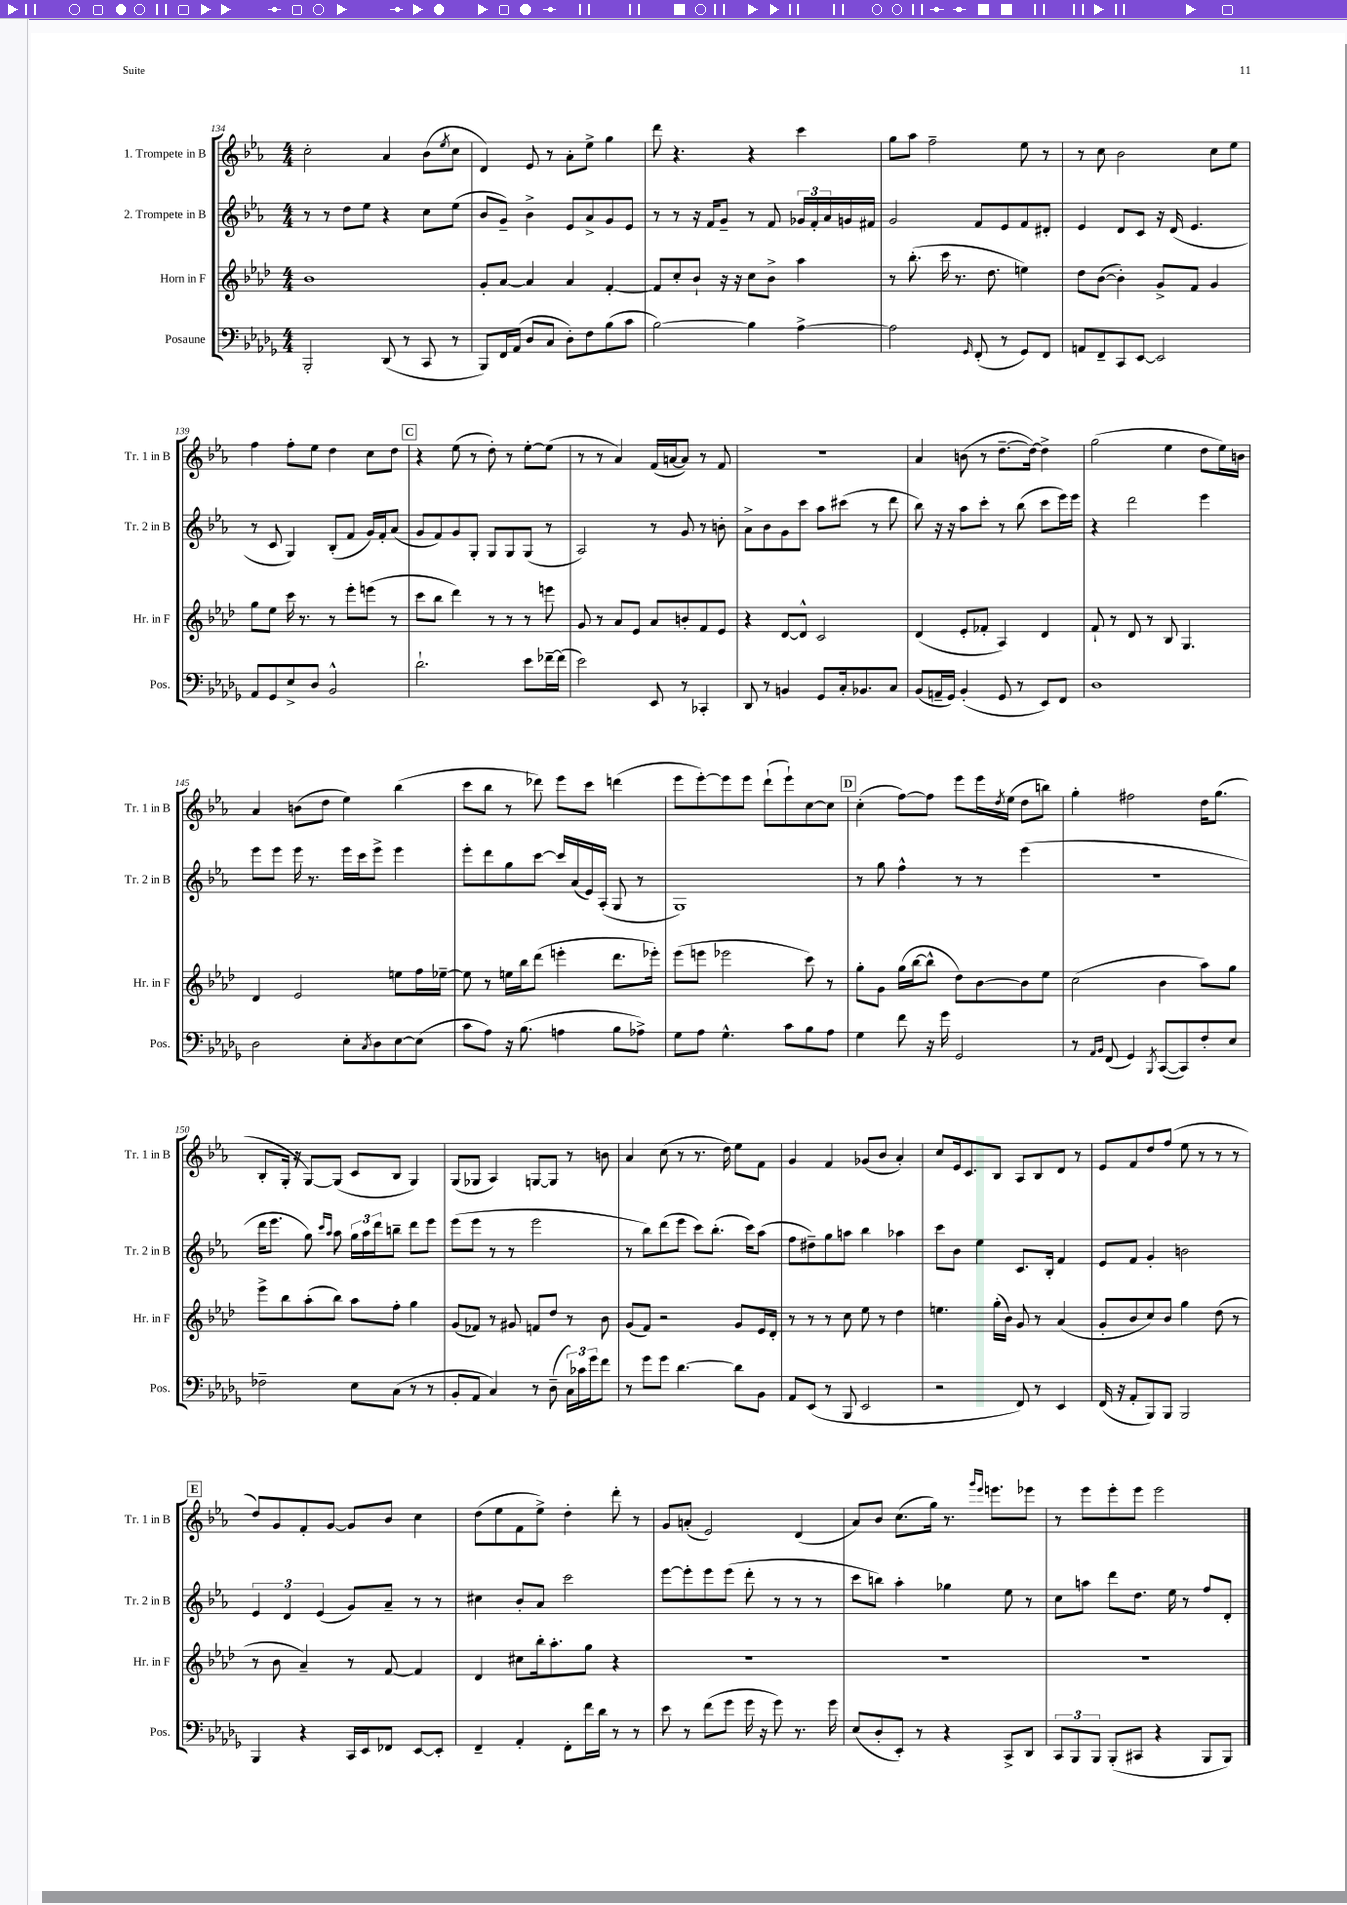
<<
\new StaffGroup <<
\new Staff = "s0" \with { instrumentName = "1. Trompete in B" shortInstrumentName = "Tr. 1 in B" } {
    \clef treble \key ees \major \numericTimeSignature \time 4/4
    c''2-. aes'4 bes'8( \acciaccatura { ees''8 } c''8 |
    d'4) ees'8 r8 aes'8-. ees''8-> g''4 |
    d'''8 r4. r4 c'''4 |
    g''8 aes''8 f''2-- ees''8 r8 |
    r8 c''8 bes'2 c''8 ees''8 |
    f''4 f''8-. ees''8 d''4 c''8 d''8 |
    \mark \markup { \box "C" } r4 ees''8( r8 d''8-.) r8 ees''8~-. ees''8( |
    r8 r8 aes'4) f'16( a'16~ a'8) r8 f'8 |
    R1 |
    aes'4 b'8( r8 d''8.~-- d''16~) d''4-> |
    g''2( ees''4 d''8 ees''16) b'16 |
    aes'4 b'8( d''8 ees''4) bes''4( |
    c'''8 bes''8 r8 des'''8) ees'''8 c'''8 d'''4( |
    ees'''8 ees'''8~-.) ees'''8 ees'''8 d'''8-!( ees'''8-!) c''8~ c''8 |
    \mark \markup { \box "D" } c''4-.( f''8~) f''8 ees'''8 ees'''16 \acciaccatura { d''8 } ees''16( d''8 b''8) |
    g''4-. fis''2 d''16 g''8.( |
    bes8-. g16-. r16 g8~) g8( c'8 bes8 g4) |
    g8( ges8 aes4) g8~ g8 r8 b'8 |
    aes'4 c''8( r8 r8. d''16) ees''8 f'8 |
    g'4 f'4 ges'8( bes'8 aes'4-.) |
    c''8 ees'16 c'8. bes8 aes8 bes8 d'8 r8 |
    ees'8 f'8 d''8 f''8( ees''8 r8 r8 r8 |
    \mark \markup { \box "E" } d''8) g'8 f'8-. g'8~ g'8 bes'8 c''4 |
    d''8( ees''8 f'8 ees''8->) d''4-. d'''8-. r8 |
    g'8 a'8-.( ees'2) d'4( |
    aes'8) bes'8 c''8.( g''16) r8. \grace { g'''16 ees'''16 } e'''8. ees'''8 |
    r8 ees'''8 ees'''8-. ees'''8 ees'''2 \bar "|." |
}
\new Staff = "s1" \with { instrumentName = "2. Trompete in B" shortInstrumentName = "Tr. 2 in B" } {
    \clef treble \key ees \major \numericTimeSignature \time 4/4
    r8 r8 d''8 ees''8 r4 c''8 ees''8( |
    bes'8 g'8--) bes'4-> ees'8 aes'8-> g'8 ees'8 |
    r8 r8 r16 f'16 g'8-- r8 f'8 \tuplet 3/2 { ges'16 f'16-. aes'16 } g'16 fis'16 |
    g'2 f'8 ees'8 f'8 dis'8-. |
    ees'4 d'8 c'8 r16 d'16( ees'4. |
    r8 c'8 g4) bes8-.( f'8 g'16) f'16-. aes'8( |
    \mark \markup { \box "C" } g'8 f'8) g'8 g8-. g8 g8 g8( r8 |
    aes2) r8 g'8 r8 b'8-. |
    aes'8-> bes'8 g'8 c'''8 aes''8 cis'''8( r8 d'''8 |
    bes''8) r16 r16 aes''8 c'''8-. r8 bes''8( c'''8 ees'''16) ees'''16 |
    r4 d'''2 ees'''4 |
    ees'''8 ees'''8 ees'''16 r8. ees'''16 c'''16 ees'''8-> ees'''4 |
    ees'''8-. d'''8 g''8 c'''8~ c'''16 aes'16( ees'16) aes16-.( g8 r8 |
    g1) |
    \mark \markup { \box "D" } r8 g''8 f''4-^ r8 r8 ees'''4( |
    r1 |
    d'''16 ees'''8. g''8) \grace { c'''16 aes''16 } aes''8 \tuplet 3/2 { g''16 aes''16 d'''16 } b''8-- d'''8 ees'''8 |
    ees'''8( ees'''8 r8 r8 ees'''2 |
    r8 bes''8) d'''8( ees'''8 c'''8) bes''8.-.( c'''16) aes''8( |
    f''8 dis''8--) g''8 a''8 bes''4 aes''4 |
    c'''8 bes'8 ees''4 c'8. bes16-. f'4 |
    ees'8 f'8 g'4-. b'2 |
    \mark \markup { \box "E" } \tuplet 3/2 { ees'4 d'4 ees'4( } g'8) aes'8-- r8 r8 |
    cis''4 bes'8-. aes'8 c'''2 |
    ees'''8~ ees'''8-. ees'''8 ees'''8( d'''8-. r8 r8 r8 |
    c'''8 b''8) aes''4-. ges''4 ees''8 r8 |
    c''8 a''8 d'''8 d''8. ees''16 r8 f''8 d'8-. \bar "|." |
}
\new Staff = "s2" \with { instrumentName = "Horn in F" shortInstrumentName = "Hr. in F" } {
    \clef treble \key aes \major \numericTimeSignature \time 4/4
    bes'1 |
    g'8-. aes'8~ aes'4 aes'4 f'4~-. |
    f'8 c''8-. bes'8-! r16 r16 c''8 bes'8-> aes''4 |
    r8 bes''8.-.( c'''16 r8. des''8. e''4) |
    des''8 bes'8~( bes'4-.) g'8-> f'8 g'4 |
    g''8 ees''8 c'''16 r8. r8 ees'''8-. e'''8( r8 |
    \mark \markup { \box "C" } c'''8 bes''8 des'''4) r8 r8 r8 e'''8 |
    g'8 r8 aes'8 ees'8 aes'8 b'8-. f'8 ees'8 |
    r4 des'8~ des'8-^ c'2 |
    des'4( ees'8-. fes'8-. aes4) des'4 |
    f'8-! r8 des'8 r8 bes8 g4. |
    des'4 ees'2 e''8 f''16 ees''16~-- |
    ees''8 r8 e''16 bes''16 des'''8( e'''4-. des'''8. ees'''16-.) |
    ees'''8( e'''8 ees'''2 c'''8) r8 |
    \mark \markup { \box "D" } g''8-. g'8 g''16( bes''16~ bes''8-^ des''8) bes'8~ bes'8 ees''8 |
    c''2( bes'4 aes''8) g''8 |
    ees'''8-> bes''8 aes''8-.( bes''8) aes''8 f''8-. g''4 |
    g'8( fes'8) r8 gis'8 f'8 des''8 r8 bes'8 |
    g'8( f'8) r2 g'8 ees'16 des'16-. |
    r8 r8 r8 c''8 ees''8 r8 des''4 |
    e''4. g''16-.( bes'16) g'8 r8 aes'4( |
    g'8-. bes'8 c''8) bes'8 g''4 des''8( r8 |
    \mark \markup { \box "E" } r8 bes'8 aes'4--) r8 f'8~ f'4 |
    des'4 cis''8 bes''16-. aes''8.-. g''8 r4 |
    R1 |
    R1 |
    R1 \bar "|." |
}
\new Staff = "s3" \with { instrumentName = "Posaune" shortInstrumentName = "Pos." } {
    \clef bass \key des \major \numericTimeSignature \time 4/4
    bes,,2-. des,8( r8 c,8 r8 |
    bes,,8) f,16 aes,16( des8 c8 des8-.) f8 bes8( c'8 |
    bes2~) bes4 aes4~-> |
    aes2 \grace { ges,16 } f,8-.( r8 ges,8) f,8 |
    a,8 f,8-- c,8 ees,8~ ees,2 |
    aes,8 ges,8 ees8-> des8 bes,2-^ |
    \mark \markup { \box "C" } des'2.-! ees'8 fes'16~-- fes'16( |
    ees'2) ees,8 r8 ces,4-. |
    des,8 r8 b,4 ges,8 c16-. bes,8. c8 |
    bes,8( a,16-- ges,16) bes,4-.( ges,8 r8 ees,8) f,8 |
    des1 |
    des2 ees8-. \acciaccatura { c8 } des8 ees8~ ees8( |
    c'8 aes8) r16 bes8.( a4 bes8 aes8->) |
    ges8 aes8 ges4.-^ c'8 bes8 aes8 |
    \mark \markup { \box "D" } ges4 f'8 r16 ges'16 ges,2 |
    r8 \grace { aes,16 bes,16 } f,8( ges,4) \acciaccatura { bes,,8 } c,8~( c,8) f8-. ees8 |
    fes2-- ees8 c8( r8 r8 |
    bes,8-. aes,8 c4) r8 des8--( \tuplet 3/2 { c16) ces'16 ges'16 } f'8 |
    r8 ges'8 ges'8 des'4.~ des'8 bes,8 |
    aes,8 ees,8( r8 bes,,8 ees,2 |
    r2 f,8) r8 ees,4 |
    f,16( r16 aes,8-. bes,,8) bes,,8 bes,,2 |
    \mark \markup { \box "E" } bes,,4 r4 c,16 ees,16 fes,8 ees,8~ ees,8-. |
    f,4-- aes,4-. f,8-. f'16 des'16 r8 r8 |
    ees'8 r8 f'8( ges'8 ges'16 r16 ges'8) r8. ges'16 |
    ees8( des8-. ees,8-.) r8 r4 c,8-> des,8 |
    \tuplet 3/2 { c,8 bes,,8 bes,,8 } bes,,8-.( cis,8 r4 bes,,8 bes,,8) \bar "|." |
}
>>
>>
\layout { \context { \Score currentBarNumber = #134 } }
